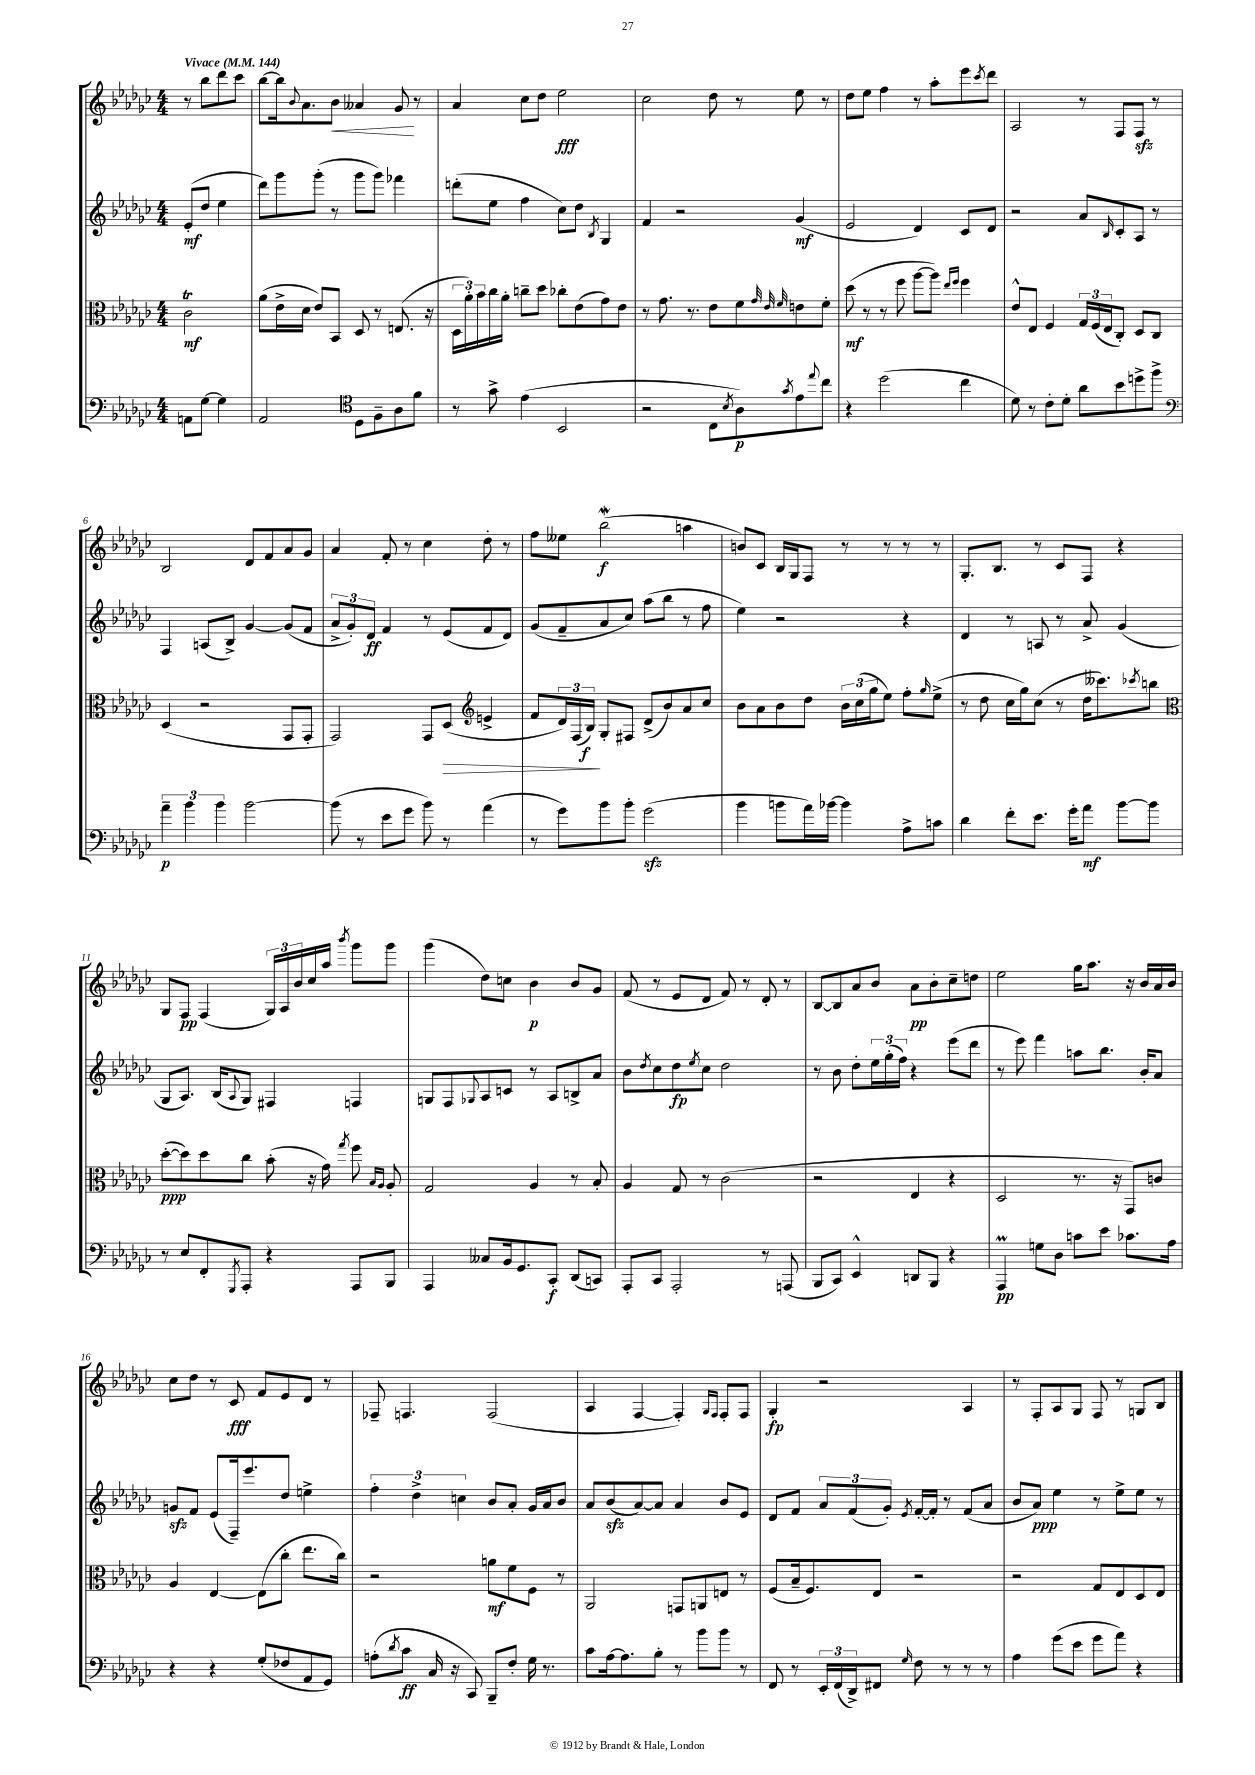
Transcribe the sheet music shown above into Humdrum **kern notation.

**kern	**dynam	**kern	**dynam	**kern	**dynam	**kern	**dynam
*part4	*part4	*part3	*part3	*part2	*part2	*part1	*part1
*staff4	*staff4	*staff3	*staff3	*staff2	*staff2	*staff1	*staff1
*clefF4	*	*clefC3	*	*clefG2	*	*clefG2	*
*k[b-e-a-d-g-c-]	*	*k[b-e-a-d-g-c-]	*	*k[b-e-a-d-g-c-]	*	*k[b-e-a-d-g-c-]	*
*M4/4	*	*M4/4	*	*M4/4	*	*M4/4	*
*MM144	*	*MM144	*	*MM144	*	*MM144	*
=	=	=	=	=	=	=	=
!	!	!	!	!	!	!LO:TX:a:B:t=Vivace	!
8AAn\L	.	2c-T\	mf	(8e-'/L	mf	8r	.
[8G-\J	.	.	.	8dd-/J	.	8bb-\L	.
4G-\]	.	.	.	4ee-\	.	8ddd-\	.
.	.	.	.	.	.	8ccc-\J	.
=1	=1	=1	=1	=1	=1	=1	=1
2AA-/	.	(8a-\L	.	8ddd-\L)	.	[8bb-\L	.
.	.	16e-^\L	.	8ggg-\	.	16bb-\k]	.
.	.	.	.	.	.	8qqb-/	.
.	.	16d-\JJ	.	.	.	8.a-\	.
.	.	8e-/L)	.	(8ggg-'\J	.	.	.
!	!	!	!	!	!	!	!LO:HP:b
.	.	8BB-/J	.	8r	.	8b-\J	<
*clefC4	*	*	*	*	*	*	*
8D-\L	.	8D-/	.	8ggg-\L	.	4a--X/	.
8F~\	.	8r	.	8ggg-\J)	.	.	.
8A-\	.	(8.En/	.	4fff-X\	.	8g-/	.
8f\J	.	.	.	.	.	8r	[
.	.	16r	.	.	.	.	.
=2	=2	=2	=2	=2	=2	=2	=2
8r	.	24D-\LL	.	(8dddn'\L	.	4a-/	.
.	.	24a-'\)	.	.	.	.	.
.	.	24b-\	.	.	.	.	.
8g-^\	.	16cc-\	.	8ee-\J	.	.	.
.	.	16a-'\JJ	.	.	.	.	.
(4e-\	.	8ccn~\L	.	4ff\	.	8cc-\L	.
.	.	8dd-\J	.	.	.	8dd-\J	.
2BB-/	.	8cc-X'\L	.	8cc-\L)	.	2ee-\	fff
.	.	(8e-\	.	8dd-\J	.	.	.
.	.	.	.	8qB-/	.	.	.
.	.	8g-\)	.	4G-/	.	.	.
.	.	8e-\J	.	.	.	.	.
=3	=3	=3	=3	=3	=3	=3	=3
2r	.	8r	.	4f/	.	2cc-\	.
.	.	8.g-\	.	.	.	.	.
.	.	.	.	2r	.	.	.
.	.	8.r	.	.	.	.	.
8C-\L	.	8e-\L	.	.	.	8dd-\	.
8qB-/	.	.	.	.	.	.	.
8A-\)	p	8f\	.	.	.	8r	.
.	.	32qqg-/	.	.	.	.	.
.	.	32qqe-/	.	.	.	.	.
8qg-/	.	32qqf/	.	.	.	.	.
8e-\	.	8en\	.	(4g-/	mf	8ee-\	.
8qqee-/	.	.	.	.	.	.	.
8cc-\J	.	8f'\J	.	.	.	8r	.
=4	=4	=4	=4	=4	=4	=4	=4
4r	.	(8dd-\	mf	2e-/	.	8dd-\L	.
.	.	8r	.	.	.	8ee-\J	.
(2dd-\	.	8r	.	.	.	4ff\	.
.	.	8ff\	.	.	.	.	.
.	.	[8aa-\L	.	4d-/)	.	8r	.
.	.	8aa-\J])	.	.	.	8aa-'\L	.
.	.	16qqee-/LL	.	.	.	.	.
.	.	16qqff/JJ	.	.	.	.	.
4cc-\	.	4ff\	.	8c-/L	.	8eee-\	.
.	.	.	.	.	.	8qccc-/	.
.	.	.	.	8d-/J	.	8ddd-\J	.
=5	=5	=5	=5	=5	=5	=5	=5
8d-\)	.	8e-^^/L	.	2r	.	2A-/	.
8r	.	8E-/J	.	.	.	.	.
8c-'\L	.	4F/	.	.	.	.	.
8d-'\J	.	.	.	.	.	.	.
8a-\L	.	24G-/LL	.	8a-/L	.	8r	.
.	.	(24F/	.	.	.	.	.
.	.	24E-/J	.	.	.	.	.
.	.	.	.	16qqB-/	.	.	.
8b-\	.	8C-'/J)	.	8c-'/	.	8F/L	.
8ddn^\	.	8D-/L	.	8A-/J	.	8Fzz/J	.
8ff^\J	.	8C-/J	.	8r	.	8r	.
!!LO:LB:g=z
=6	=6	=6	=6	=6	=6	=6	=6
*clefF4	*	*	*	*	*	*	*
6a-~\	p	(4D-/	.	4F/	.	2B-/	.
6b-\	.	.	.	.	.	.	.
.	.	2r	.	(8An/L	.	.	.
6b-\	.	.	.	.	.	.	.
.	.	.	.	8B-^/J)	.	.	.
[2b-\	.	.	.	[4g-/	.	8d-/L	.
.	.	.	.	.	.	8f/	.
.	.	8GG-/L	.	(8g-/L]	.	8a-/	.
.	.	8GG-'/J	.	8f/J	.	8g-/J	.
=7	=7	=7	=7	=7	=7	=7	=7
(8b-\]	.	2GG-/)	.	12a-^/L	.	4a-/	.
.	.	.	.	12g-'/)	.	.	.
8r	.	.	.	.	.	.	.
.	.	.	.	12d-/J	ff	.	.
8e-\L	.	.	.	4f/	.	8f'/	.
8g-\J	.	.	.	.	.	8r	.
8b-\)	.	8GG-/L	.	8r	.	4cc-\	.
!	!	!	!LO:HP:b	!	!	!	!
8r	.	(8D-/J	>	(8e-/L	.	.	.
*	*	*clefG2	*	*	*	*	*
(4a-\	.	4en^/	.	8f/	.	8dd-'\	.
.	.	.	.	8d-/J)	.	8r	.
=8	=8	=8	=8	=8	=8	=8	=8
8r	.	8f/L	.	(8g-/L	.	8ff\L	.
8g-\L)	.	24d-/L)	.	8f~/	.	8ee--X\J	.
.	.	(24F/	.	.	.	.	.
.	.	24B-/JJ)	f	.	.	.	.
8b-\	.	8G-'/L	]	8a-/	.	(2bb-W\	f
8b-'\J	.	8F#X/J	.	8cc-/J)	.	.	.
(2g-zz\	.	(8d-^/L	.	(8aa-\L	.	.	.
.	.	8b-/)	.	8bb-\J	.	.	.
.	.	8a-/	.	8r	.	4aan\	.
.	.	8cc-/J	.	8ff\	.	.	.
=9	=9	=9	=9	=9	=9	=9	=9
4b-\	.	8b-\L	.	4ee-\)	.	8bn/L)	.
.	.	8a-\	.	.	.	8c-/J	.
8bn\L	.	8b-\	.	2r	.	16B-/LL	.
.	.	.	.	.	.	16G-/J	.
16a-\L)	.	8dd-\J	.	.	.	8F/J	.
[16b-X\JJ	.	.	.	.	.	.	.
4b-\]	.	24b-\LL	.	.	.	8r	.
.	.	(24cc-\	.	.	.	.	.
.	.	24gg-\J	.	.	.	.	.
.	.	8ee-\J)	.	.	.	8r	.
8A-^\L	.	8ff'\L	.	4r	.	8r	.
.	.	16qqgg-/	.	.	.	.	.
8cn\J	.	(8ee-^\J	.	.	.	8r	.
=10	=10	=10	=10	=10	=10	=10	=10
4d-\	.	8r	.	4d-/	.	8.G-'/L	.
.	.	8dd-\	.	.	.	.	.
.	.	.	.	.	.	8.B-/J	.
8f'\L	.	16cc-\LL	.	8r	.	.	.
.	.	16gg-\J)	.	.	.	.	.
8.e-\J	.	(8cc-\J	.	8An/	.	8r	.
.	.	8r	.	8r	.	8c-/L	.
16g-'\KL	.	.	.	.	.	.	.
8a-\J	mf	16dd-\KL	.	8a-^/	.	8F/J	.
.	.	8.ccc--X\)	.	.	.	.	.
[8b-\L	.	.	.	(4g-/	.	4r	.
.	.	8qccc-X/	.	.	.	.	.
8b-\J]	.	8bbn\J	.	.	.	.	.
!!LO:LB:g=z
=11	=11	=11	=11	=11	=11	=11	=11
*	*	*clefC3	*	*	*	*	*
8r	.	([8dd-'\L	ppp	8G-/L	.	8G-/L	.
8E-/L	.	8dd-\])	.	8.A-/J)	.	8F/J	pp
8FF'/	.	8dd-\	.	.	.	(4F/	.
.	.	.	.	(16B-/KL	.	.	.
8qGGG-/	.	.	.	8qqA-/	.	.	.
8AAA-'/J	.	8cc-\J	.	8G-/J)	.	.	.
4r	.	(8b-'\	.	4F#X/	.	24G-/LL)	.
.	.	.	.	.	.	24A-/	.
.	.	.	.	.	.	24b-/	.
.	.	16r	.	.	.	16cc-/	.
.	.	16g-\)	.	.	.	16aa-/JJ	.
.	.	8qgg-/	.	.	.	8qbbb-/	.
8AAA-/L	.	8ff\	.	4Fn/	.	8ggg-\L	.
.	.	16qqB-/LL	.	.	.	.	.
.	.	16qqA-/JJ	.	.	.	.	.
8BBB-/J	.	8A-'/	.	.	.	8ggg-\J	.
=12	=12	=12	=12	=12	=12	=12	=12
4AAA-/	.	2G-/	.	8Gn/L	.	(4ggg-\	.
.	.	.	.	8F/	.	.	.
.	.	.	.	8qqG-X/	.	.	.
8C--X/L	.	.	.	8A-/	.	8dd-\L)	.
16BB-/k	.	.	.	8cn/J	.	8ccn\J	.
8.GG-/	.	.	.	.	.	.	.
.	.	4A-/	.	8r	.	4b-\	p
8CC-'/J	f	.	.	8A-/L	.	.	.
(8DD-/L	.	8r	.	8Bn^/	.	8b-/L	.
8CCn/J)	.	8B-'/	.	8a-/J	.	8g-/J	.
=13	=13	=13	=13	=13	=13	=13	=13
8AAA-'/L	.	4A-/	.	8b-\L	.	(8f/	.
.	.	.	.	8qdd-/	.	.	.
8CC-/J	.	.	.	8cc-\	.	8r	.
2AAA-'/	.	8G-/	.	8dd-\	fp	8e-/L	.
.	.	.	.	8qee-/	.	.	.
.	.	8r	.	8cc-\J	.	8d-/J	.
.	.	(2c-\	.	2dd-\	.	8f/)	.
.	.	.	.	.	.	8r	.
8r	.	.	.	.	.	8d-'/	.
(8AAAn/	.	.	.	.	.	8r	.
=14	=14	=14	=14	=14	=14	=14	=14
8BBB-/L	.	2r	.	8r	.	[8B-/L	.
8CC-/J)	.	.	.	8b-\	.	8B-/]	.
4EE-^^/	.	.	.	8dd-'\L	.	8a-/	.
.	.	.	.	24ee-\L	.	8b-/J	.
.	.	.	.	(24gg-'\	.	.	.
.	.	.	.	24ff\JJ)	.	.	.
8DDn/L	.	4E-/	.	4r	.	8a-\L	pp
8BBB-/J	.	.	.	.	.	8b-'\	.
4r	.	4r	.	(8eee-\L	.	8cc-~\	.
.	.	.	.	8ddd-\J	.	8ddn\J	.
=15	=15	=15	=15	=15	=15	=15	=15
4AAA-M/	pp	2D-/	.	8r	.	2ee-\	.
.	.	.	.	8eee-\)	.	.	.
8Gn\L	.	.	.	4fff\	.	.	.
8D-\J	.	.	.	.	.	.	.
8cn\L	.	8.r	.	8aan\L	.	16gg-\KL	.
.	.	.	.	.	.	8.aa-\J	.
8e-\J	.	.	.	8.bb-\J	.	.	.
.	.	16r	.	.	.	.	.
8.c-X\L	.	8GG-/L)	.	.	.	16r	.
.	.	.	.	16b-'/KL	.	16b-/LL	.
.	.	8cn/J	.	8a-/J	.	16a-/	.
16A-\Jk	.	.	.	.	.	16b-/JJ	.
!!LO:LB:g=z
=16	=16	=16	=16	=16	=16	=16	=16
4r	.	4A-/	.	8gnzz/L	.	8cc-\L	.
.	.	.	.	8f/J	.	8dd-\J	.
4r	.	[4E-/	.	(8e-/L	.	8r	.
.	.	.	.	16F~/k)	.	8c-/	fff
.	.	.	.	8.eee-/	.	.	.
(8G-'/L	.	(8E-\L]	.	.	.	8f/L	.
8F-X/	.	8cc-'\J	.	8dd-/J	.	8e-/	.
8AA-/	.	8.ee-\L	.	4een^\	.	8d-/J	.
8GG-/J)	.	.	.	.	.	8r	.
.	.	16cc-\Jk)	.	.	.	.	.
=17	=17	=17	=17	=17	=17	=17	=17
(8An'\L	.	2r	.	6ff'\	.	8F-X~/	.
8qd-/	.	.	.	.	.	.	.
8c-\J	ff	.	.	.	.	4.Fn/	.
.	.	.	.	6dd-^\	.	.	.
16C-/	.	.	.	.	.	.	.
16r	.	.	.	.	.	.	.
.	.	.	.	6ccn\	.	.	.
8CC-/)	.	.	.	.	.	.	.
8BBB-~/L	.	8an\L	mf	8b-/L	.	(2F/	.
8F'/J	.	8f\	.	8a-'/J	.	.	.
16G-\	.	8F\J	.	16g-/LL	.	.	.
8.r	.	.	.	16a-/J	.	.	.
.	.	8r	.	8b-/J	.	.	.
=18	=18	=18	=18	=18	=18	=18	=18
8c-\L	.	2AA-/	.	8a-/L	.	4A-/	.
[16A-\k	.	.	.	(8b-zz/	.	.	.
8.A-\]	.	.	.	.	.	.	.
.	.	.	.	[8a-/)	.	[4F/	.
8B-'\J	.	.	.	8a-/J]	.	.	.
8r	.	8GGn/L	.	4a-/	.	4F'/])	.
8b-\L	.	8AAn/	.	.	.	.	.
.	.	.	.	.	.	16qqG-/LL	.
.	.	.	.	.	.	16qqF/JJ	.
8b-\J	.	8En/J	.	8b-/L	.	8F'/L	.
8r	.	8r	.	8e-/J	.	8F/J	.
=19	=19	=19	=19	=19	=19	=19	=19
8FF/	.	(8F/L	.	8d-/L	.	4G-'/	fp
8r	.	16B-~/k	.	8f/J	.	.	.
.	.	8.F/)	.	.	.	.	.
24EE-'/LL	.	.	.	12a-/L	.	2r	.
(24FF/	.	.	.	.	.	.	.
24DD-^/J)	.	.	.	(12f/	.	.	.
8FF#X/J	.	8E-/J	.	.	.	.	.
.	.	.	.	12g-'/J)	.	.	.
16qqG-/	.	.	.	8qe-/	.	.	.
8F\	.	2r	.	[16f'/LL	.	.	.
.	.	.	.	16f'/JJ]	.	.	.
8r	.	.	.	8r	.	.	.
8r	.	.	.	(8f/L	.	4A-/	.
8r	.	.	.	8a-/J	.	.	.
=20	=20	=20	=20	=20	=20	=20	=20
4A-\	.	2r	.	8b-/L	.	8r	.
.	.	.	.	8a-/J)	ppp	8F'/L	.
(8g-\L	.	.	.	4ee-\	.	8A-/	.
8e-\J	.	.	.	.	.	8G-/J	.
8g-\L	.	8G-/L	.	8r	.	8F/	.
8a-\J)	.	8E-/	.	8ee-^\L	.	8r	.
4r	.	8D-/	.	8ee-\J	.	8Gn/L	.
.	.	8E-/J	.	8r	.	8B-/J	.
==	==	==	==	==	==	==	==
*-	*-	*-	*-	*-	*-	*-	*-
